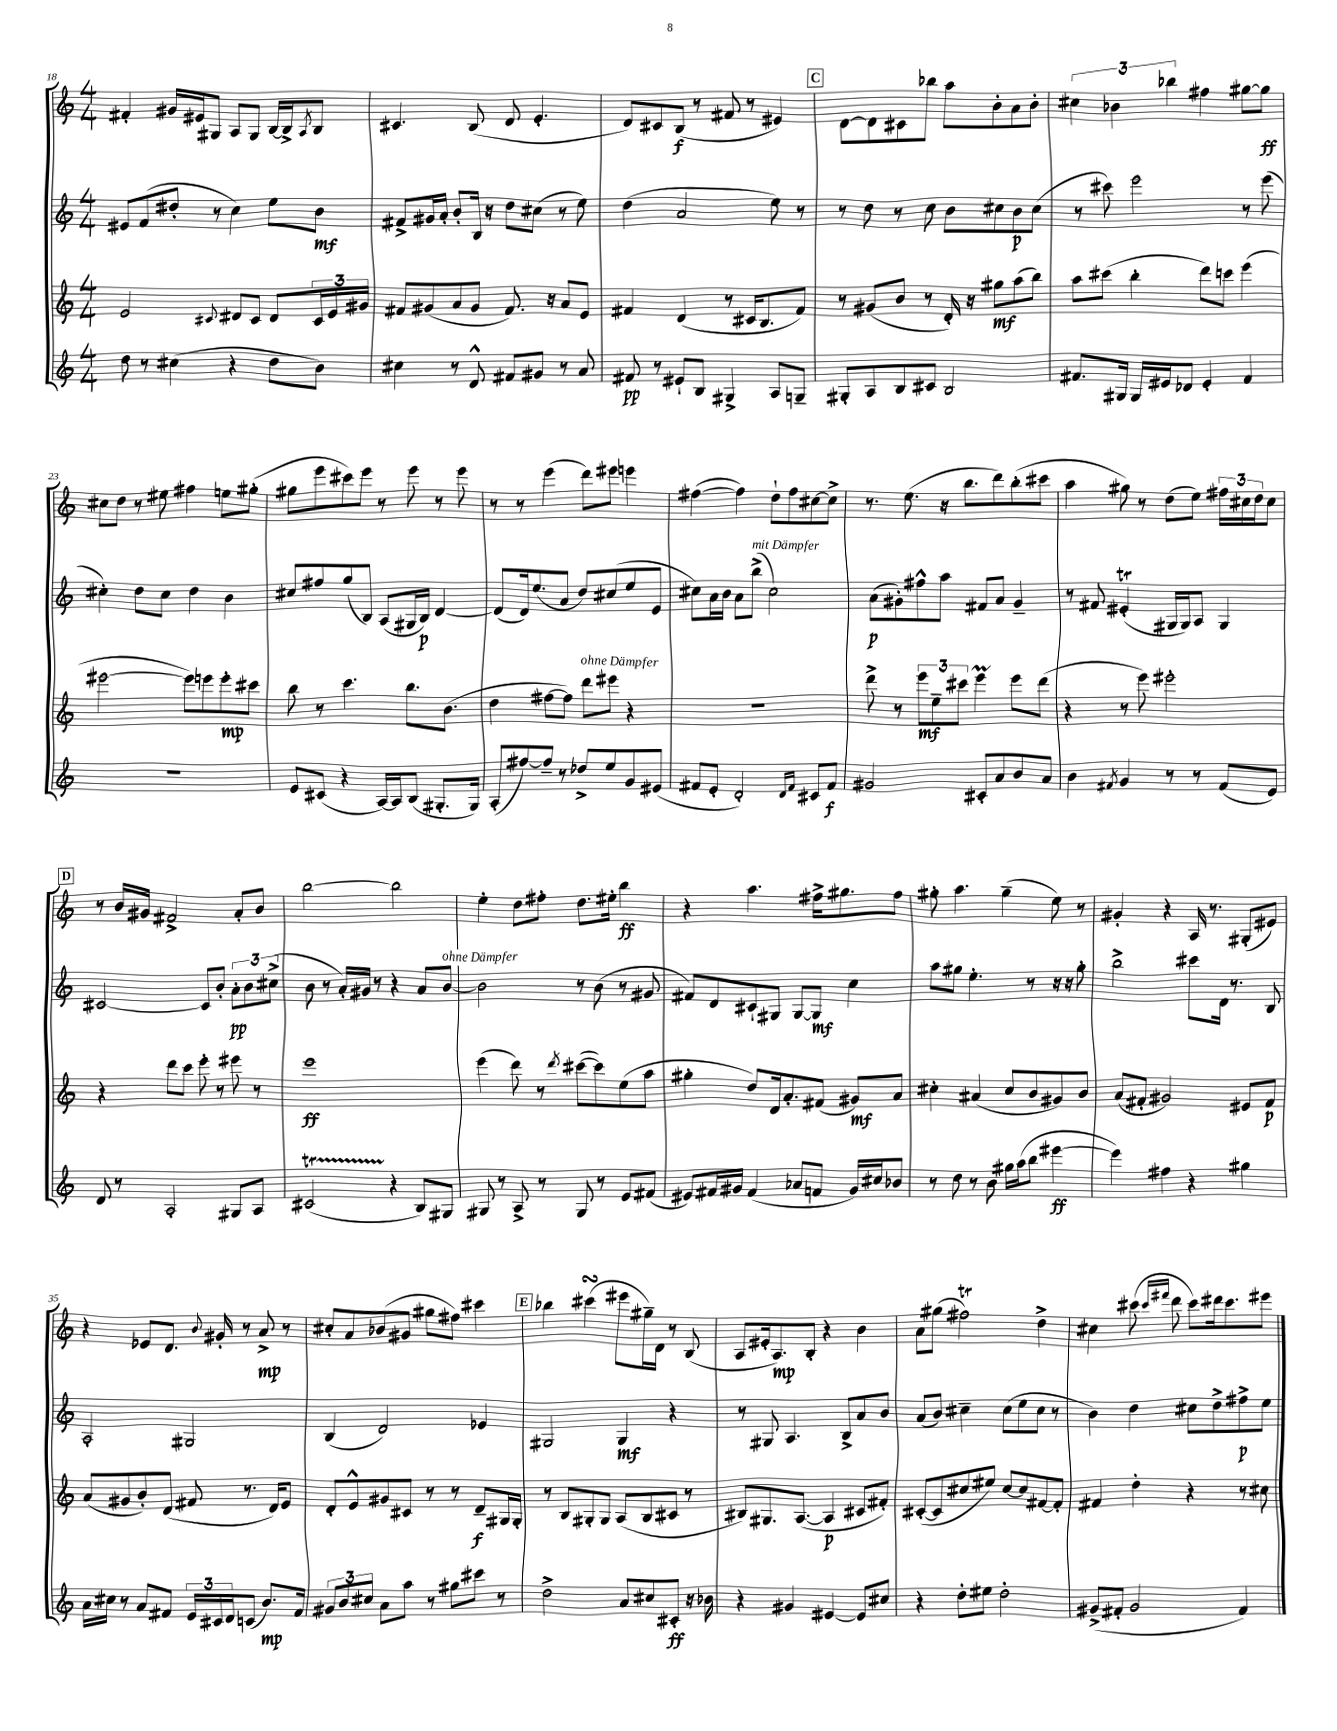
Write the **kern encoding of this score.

**kern	**dynam	**kern	**dynam	**kern	**dynam	**kern	**dynam
*part4	*part4	*part3	*part3	*part2	*part2	*part1	*part1
*staff4	*staff4	*staff3	*staff3	*staff2	*staff2	*staff1	*staff1
*clefG2	*	*clefG2	*	*clefG2	*	*clefG2	*
*k[]	*	*k[]	*	*k[]	*	*k[]	*
*M4/4	*	*M4/4	*	*M4/4	*	*M4/4	*
=18	=18	=18	=18	=18	=18	=18	=18
8dd\	.	2e/	.	8e#X/L	.	4f#X'/	.
8r	.	.	.	(8f/	.	.	.
(4cc#X\	.	.	.	8dd#X'/J	.	16g#X/LL	.
.	.	.	.	.	.	16e#X/J	.
.	.	.	.	8r	.	8G#X/J	.
.	.	8qqc#X/	.	.	.	.	.
4r	.	8d#X/L	.	4cc\)	.	8A/L	.
.	.	8c#/J	.	.	.	8G#/J	.
8dd\L	.	8d#/L	.	8ee\L	.	[16B/LL	.
.	.	.	.	.	.	16B^/J]	.
.	.	.	.	.	.	8qA/	.
8b\J)	.	24c#/L	.	8b\J	mf	8B/J	.
.	.	24e/	.	.	.	.	.
.	.	24g#X/JJ	.	.	.	.	.
=19	=19	=19	=19	=19	=19	=19	=19
4cc#X\	.	8f#X/L	.	8f#X^/L	.	4.c#X/	.
.	.	(8g#X/	.	16g#X/L	.	.	.
.	.	.	.	16a'/JJ	.	.	.
8r	.	8a/	.	8b'/L	.	.	.
8d^^/	.	8g#/J	.	16B/Jk	.	(8B/	.
.	.	.	.	16r	.	.	.
8f#X/L	.	8.f#/)	.	8dd\L	.	8d/	.
8g#X/J	.	.	.	(8cc#X\J	.	4.e'/	.
.	.	16r	.	.	.	.	.
8r	.	8a/L	.	8r	.	.	.
8a/	.	8e/J	.	8ee\)	.	.	.
=20	=20	=20	=20	=20	=20	=20	=20
8f#X/	pp	4f#X/	.	(4dd\	.	8d/L)	.
8r	.	.	.	.	.	8c#X/	.
8e#X`/L	.	(4d/	.	2a/	.	(8B/J	f
8B/J	.	.	.	.	.	8r	.
4G#X^/	.	8r	.	.	.	8f#X/	.
.	.	16c#X/KL	.	.	.	8r	.
.	.	8.B/	.	.	.	.	.
8A/L	.	.	.	8ee\)	.	4e#X/)	.
8Gn~/J	.	8f#/J)	.	8r	.	.	.
!!LO:REH:place=s1:t=C
=21	=21	=21	=21	=21	=21	=21	=21
8G#X'/L	.	8r	.	8r	.	[8d\L	.
8A/	.	(8g#X/L	.	8dd\	.	8d\]	.
8B/	.	8b/J	.	8r	.	8c#X\	.
8c#X/J	.	8r	.	8cc\	.	8bb-X\J	.
2B/	.	16d'/)	.	8b\L	.	8aa\L	.
.	.	16r	.	.	.	.	.
.	.	8gg#X\L	mf	8cc#X\	.	8b'\	.
.	.	(8aa\	.	8b\	p	8a\	.
.	.	8bb\J)	.	(8cc#\J	.	8b'\J	.
=22	=22	=22	=22	=22	=22	=22	=22
8.f#X/L	.	8aa\L	.	8r	.	6cc#X\	.
.	.	(8ccc#X\J	.	8ccc#X\)	.	.	.
.	.	.	.	.	.	6b-X\	.
16G#X/Jk	.	.	.	.	.	.	.
16G#/LL	.	4bb'\	.	2eee\	.	.	.
16e#X/J	.	.	.	.	.	.	.
.	.	.	.	.	.	6bb-X\	.
8d-X/J	.	.	.	.	.	.	.
4e#'/	.	8ddd\L)	.	.	.	4ff#X\	.
.	.	8cccn\J	.	.	.	.	.
4f#/	.	(4eee\	.	8r	.	[8gg#X\L	.
.	.	.	.	(8eee\	.	8gg#\J]	ff
!!LO:LB:g=z
=23	=23	=23	=23	=23	=23	=23	=23
1r	.	[2eee#X\	.	4cc#X'\)	.	8cc#X\L	.
.	.	.	.	.	.	8dd\J	.
.	.	.	.	8dd\L	.	8r	.
.	.	.	.	8cc#\J	.	8ee#X\	.
.	.	8eee#\L])	.	4dd\	.	4ff#X\	.
.	.	8eeen\	.	.	.	.	.
.	.	8eee'\	mp	4b\	.	8een\L	.
.	.	8ccc#X\J	.	.	.	(8gg#X'\J	.
=24	=24	=24	=24	=24	=24	=24	=24
8e/L	.	8bb\	.	8cc#X/L	.	8gg#X\L	.
(8c#X/J	.	8r	.	8ff#X/	.	8eee\	.
4r	.	4.ccc\	.	(8gg/	.	8ccc#X\)	.
.	.	.	.	8B/J)	.	8eee\J	.
[16A/LL)	.	.	.	(8A/L	.	8r	.
16A/J]	.	.	.	.	.	.	.
(8B/J	.	8.bb\L	.	16G#X/L	.	8eee\	.
.	.	.	.	16B/JJ)	p	.	.
8.G#X'/L	.	.	.	[4d/	.	8r	.
.	.	(8.b\J	.	.	.	.	.
.	.	.	.	.	.	8eee\	.
16G#/Jk)	.	.	.	.	.	.	.
=25	=25	=25	=25	=25	=25	=25	=25
(8A'/L	.	4dd\	.	(8d/L]	.	8r	.
[8ff#X/)	.	.	.	16d/k)	.	8r	.
.	.	.	.	(8.ee/	.	.	.
8ff#~/J]	.	[8ff#X\L	.	.	.	(4eee\	.
8r	.	8ff#\J])	.	8a/J	.	.	.
!	!	!LO:TX:a:i:t=ohne Dämpfer	!	!	!	!	!
8dd-X^/L	.	8ddd\L	.	8dd/L)	.	8ddd\L)	.
8ee/	.	8eee#X\J	.	(8cc#X/	.	8eee#X\J	.
8g/	.	4r	.	8ee/	.	4eeen\	.
(8e#X/J	.	.	.	8e/J	.	.	.
=26	=26	=26	=26	=26	=26	=26	=26
8f#X/L	.	1r	.	8cc#X\L)	.	([4ff#X\	.
8e'/J	.	.	.	16a\L	.	.	.
.	.	.	.	16b\JJ	.	.	.
2d'/)	.	.	.	8a\L	.	4ff#\])	.
!	!	!	!	!LO:TX:a:i:t=mit Dämpfer	!	!	!
.	.	.	.	(8bb^\J	.	.	.
.	.	.	.	2cc#\)	.	8dd`\L	.
.	.	.	.	.	.	8ff#\	.
16qqd/LL	.	.	.	.	.	.	.
16qqf#/JJ	.	.	.	.	.	.	.
8c#X/L	.	.	.	.	.	[8cc#X\	.
8f#/J	f	.	.	.	.	8cc#^\J]	.
=27	=27	=27	=27	=27	=27	=27	=27
2g#X/	.	8ddd^\	.	(8a\L	p	8.r	.
.	.	8r	.	8g#X'\)	.	.	.
.	.	.	.	.	.	(8.ee\	.
.	.	12eee\L	mf	8ff#X^^\	.	.	.
.	.	12ee~\	.	.	.	.	.
.	.	.	.	8aa\J	.	16r	.
.	.	12ccc#X\J	.	.	.	.	.
.	.	.	.	.	.	8.bb\L	.
8c#X'/L	.	4eeem\	.	8f#X/L	.	.	.
8a/	.	.	.	8a/J	.	8ddd\)	.
8b/	.	8eee\L	.	4g#~/	.	(8bb'\	.
8a/J	.	(8ddd\J	.	.	.	8ccc#X\J	.
=28	=28	=28	=28	=28	=28	=28	=28
4b\	.	4r	.	8r	.	4aa\	.
.	.	.	.	8f#X/	.	.	.
8qf#X/	.	.	.	.	.	.	.
4g/	.	8r	.	(4e#Xt'/	.	8gg#X\)	.
.	.	8eee\)	.	.	.	8r	.
8r	.	2eee#X'\	.	16G#X/LL	.	(8dd\L	.
.	.	.	.	16G#/J)	.	.	.
8r	.	.	.	8A/J	.	8ee\J)	.
(8f#/L	.	.	.	4G#/	.	24ff#X\LL	.
.	.	.	.	.	.	24cc#X\	.
.	.	.	.	.	.	24dd\J	.
8e/J)	.	.	.	.	.	8cc#\J	.
!!LO:LB:g=z
!!LO:REH:place=s1:t=D
=29	=29	=29	=29	=29	=29	=29	=29
8d/	.	4r	.	[2c#X/	.	8r	.
8r	.	.	.	.	.	16b/LL	.
.	.	.	.	.	.	16g#X/JJ	.
2A'/	.	8ddd\L	.	.	.	2f#X^/	.
.	.	8ccc\J	.	.	.	.	.
.	.	8eee'\	.	8c#/L]	.	.	.
.	.	8r	.	8b'/J	.	.	.
8G#X/L	.	8eee#X\	.	12a'\L	pp	8a'/L	.
.	.	.	.	12b\	.	.	.
8A/J	.	8r	.	.	.	8b/J	.
.	.	.	.	(12cc#X^\J	.	.	.
=30	=30	=30	=30	=30	=30	=30	=30
(2c#Xt/	.	1eee	ff	8b\	.	[2bb\	.
.	.	.	.	8r	.	.	.
.	.	.	.	16a'/LL)	.	.	.
.	.	.	.	16g#X/JJ	.	.	.
.	.	.	.	8r	.	.	.
4r	.	.	.	4r	.	2bb\]	.
8B/L)	.	.	.	8a/L	.	.	.
!	!	!	!	!LO:TX:a:i:t=ohne Dämpfer	!	!	!
8G#X/J	.	.	.	[8b/J	.	.	.
=31	=31	=31	=31	=31	=31	=31	=31
8G#X/	.	(4eee\	.	2b\]	.	4ee'\	.
8r	.	.	.	.	.	.	.
8A^/	.	8ddd\)	.	.	.	8dd\L	.
8r	.	8r	.	.	.	8ff#X'\J	.
.	.	8qddd/	.	.	.	.	.
8G#/	.	([8ccc#X\L	.	8r	.	8.dd\L	.
8r	.	8ccc#\])	.	(8b\	.	.	.
.	.	.	.	.	.	16ee#X'\Jk	.
8e/L	.	(8ee\	.	8r	.	4bb\	ff
(8f#X/J	.	8aa\J	.	8g#X/	.	.	.
=32	=32	=32	=32	=32	=32	=32	=32
8e#X/L)	.	4gg#X'\	.	8f#X/L)	.	4r	.
16f#X/L	.	.	.	8d/	.	.	.
16g#X/JJ	.	.	.	.	.	.	.
(4f#/	.	8dd/L)	.	8c#X`/	.	4.aa\	.
.	.	16d/k	.	8G#X/J	.	.	.
.	.	8.a'/	.	.	.	.	.
8a-X/L	.	.	.	[8G#/L	.	.	.
8fn/J	.	(8f#X/J	.	8G#/J]	mf	16ff#X^\KL	.
.	.	.	.	.	.	8.gg#X\	.
16g#/LL)	.	8g#X/L)	mf	4cc\	.	.	.
16cc#X/J	.	.	.	.	.	.	.
8b-X/J	.	8a/J	.	.	.	8ff#\J	.
=33	=33	=33	=33	=33	=33	=33	=33
8r	.	4cc#X'\	.	8aa\L	.	8gg#X'\	.
8dd\	.	.	.	8gg#X\J	.	4.aa\	.
8r	.	(4a#X/	.	4.ee'\	.	.	.
8b\	.	.	.	.	.	.	.
16gg#X\LL	.	8cc#/L	.	.	.	(4gg#~\	.
(16aa\J	.	.	.	.	.	.	.
8bb\J	.	8b/	.	8r	.	.	.
[4eee#X\	ff	8g#X/)	.	16r	.	8ee\)	.
.	.	.	.	16r	.	.	.
.	.	8b/J	.	8gg#'\	.	8r	.
=34	=34	=34	=34	=34	=34	=34	=34
4eee#\])	.	(8a/L	.	2bb^\	.	4g#X'/	.
.	.	8f#X'/J	.	.	.	.	.
4ff#X\	.	2g#X/)	.	.	.	4r	.
4r	.	.	.	8ccc#X\L	.	16A/	.
.	.	.	.	.	.	8.r	.
.	.	.	.	16d\Jk	.	.	.
.	.	.	.	8.r	.	.	.
4gg#X\	.	8e#X/L	.	.	.	(8G#X'/L	.
.	.	8f#/J	p	8B/	.	8e#X/J)	.
!!LO:LB:g=z
=35	=35	=35	=35	=35	=35	=35	=35
16a\LL	.	(8a/L	.	2A'/	.	4r	.
16cc#X\JJ	.	.	.	.	.	.	.
8r	.	8g#X/	.	.	.	.	.
8a/L	.	8b'/)	.	.	.	8e-X/L	.
8f#X/J	.	(8d/J	.	.	.	8.d/J	.
24e/LL	.	8f#X/	.	2G#X/	.	.	.
24c#X/	.	.	.	.	.	.	.
.	.	.	.	.	.	8qqb/	.
.	.	.	.	.	.	16g#X'/	.
24d/J	.	.	.	.	.	.	.
(8cn/J	.	8.r	.	.	.	8r	.
8.b/L)	mp	.	.	.	.	8a^/	mp
.	.	16d/KL)	.	.	.	.	.
.	.	8e/J	.	.	.	8r	.
16f#/Jk	.	.	.	.	.	.	.
=36	=36	=36	=36	=36	=36	=36	=36
12g#X/L	.	8d'/L	.	(4B/	.	8cc#X'/L	.
12b/	.	.	.	.	.	.	.
.	.	8e^^/	.	.	.	8a/	.
12cc#X/J	.	.	.	.	.	.	.
8a\L	.	8g#X/	.	2d/)	.	(8b-X/	.
8aa\J	.	8c#X/J	.	.	.	8g#X/J	.
8r	.	8r	.	.	.	8gg#X\L	.
8gg#X\L	.	8r	.	.	.	8ff#X\J)	.
8ccc#X\J	.	8d~/L	f	4e-X/	.	4ccc#X\	.
8r	.	16G#X/L	.	.	.	.	.
.	.	16G#'/JJ	.	.	.	.	.
!!LO:REH:place=s1:t=E
=37	=37	=37	=37	=37	=37	=37	=37
2dd^\	.	8r	.	2G#X/	.	4bb-X\	.
.	.	8B/L	.	.	.	.	.
.	.	8G#X'/	.	.	.	(4ccc#XsSsS\	.
.	.	8G#/J	.	.	.	.	.
8a/L	.	(8A/L	.	4G#/	mf	8eee#X\L	.
8cc#X/	.	8B/	.	.	.	16gg#X~\L)	.
.	.	.	.	.	.	16d\JJ	.
8c#X'/J	ff	8c#X/J	.	4r	.	8r	.
16r	.	8r	.	.	.	(8B/	.
16b-X\	.	.	.	.	.	.	.
=38	=38	=38	=38	=38	=38	=38	=38
4r	.	8B#X/L)	.	8r	.	8A/L	.
.	.	8.G#X/	.	8G#X/	.	16e#X'/k	.
.	.	.	.	.	.	8.A/)	mp
4g#X/	.	.	.	4.A/	.	.	.
.	.	([8.A/J	.	.	.	.	.
.	.	.	.	.	.	8B'/J	.
[4e#X/	.	4A/]	p	.	.	4r	.
.	.	.	.	8B^/L	.	.	.
8e#/L]	.	8c#X/L	.	8a/	.	4b\	.
8cc#X/J	.	8f#X'/J)	.	8b/J	.	.	.
=39	=39	=39	=39	=39	=39	=39	=39
4r	.	([8c#X'/L	.	(8a/L	.	8a\L	.
.	.	8c#/]	.	8b/J)	.	(8gg#X\J	.
8dd'\L	.	8cc#X/	.	4cc#X~\	.	2ff#Xt\)	.
8ee#X\J	.	8ee#X/J)	.	.	.	.	.
2dd'\	.	[8cc#/L	.	(8cc#\L	.	.	.
.	.	8cc#/]	.	8ee\	.	.	.
.	.	[8f#X/	.	8cc#\J	.	4dd^\	.
.	.	8f#'/J]	.	8r	.	.	.
=40	=40	=40	=40	=40	=40	=40	=40
(8g#X^/L	.	4f#X/	.	4b\)	.	4cc#X\	.
8f#X'/J	.	.	.	.	.	.	.
2g#/	.	4dd'\	.	4dd\	.	(8ccc#X\	.
.	.	.	.	.	.	16qqccc#/LL	.
.	.	.	.	.	.	16qqfff#X/JJ	.
.	.	.	.	.	.	8ddd\	.
.	.	4r	.	8cc#X\L	.	8ccc#\L)	.
.	.	.	.	8dd^\	.	16ddd#X\k	.
.	.	.	.	.	.	8.ccc#\	.
4f#/)	.	8r	.	8ff#X^\	p	.	.
.	.	8cc#X\	.	8ee\J	.	8eee#X\J	.
==	==	==	==	==	==	==	==
*-	*-	*-	*-	*-	*-	*-	*-
